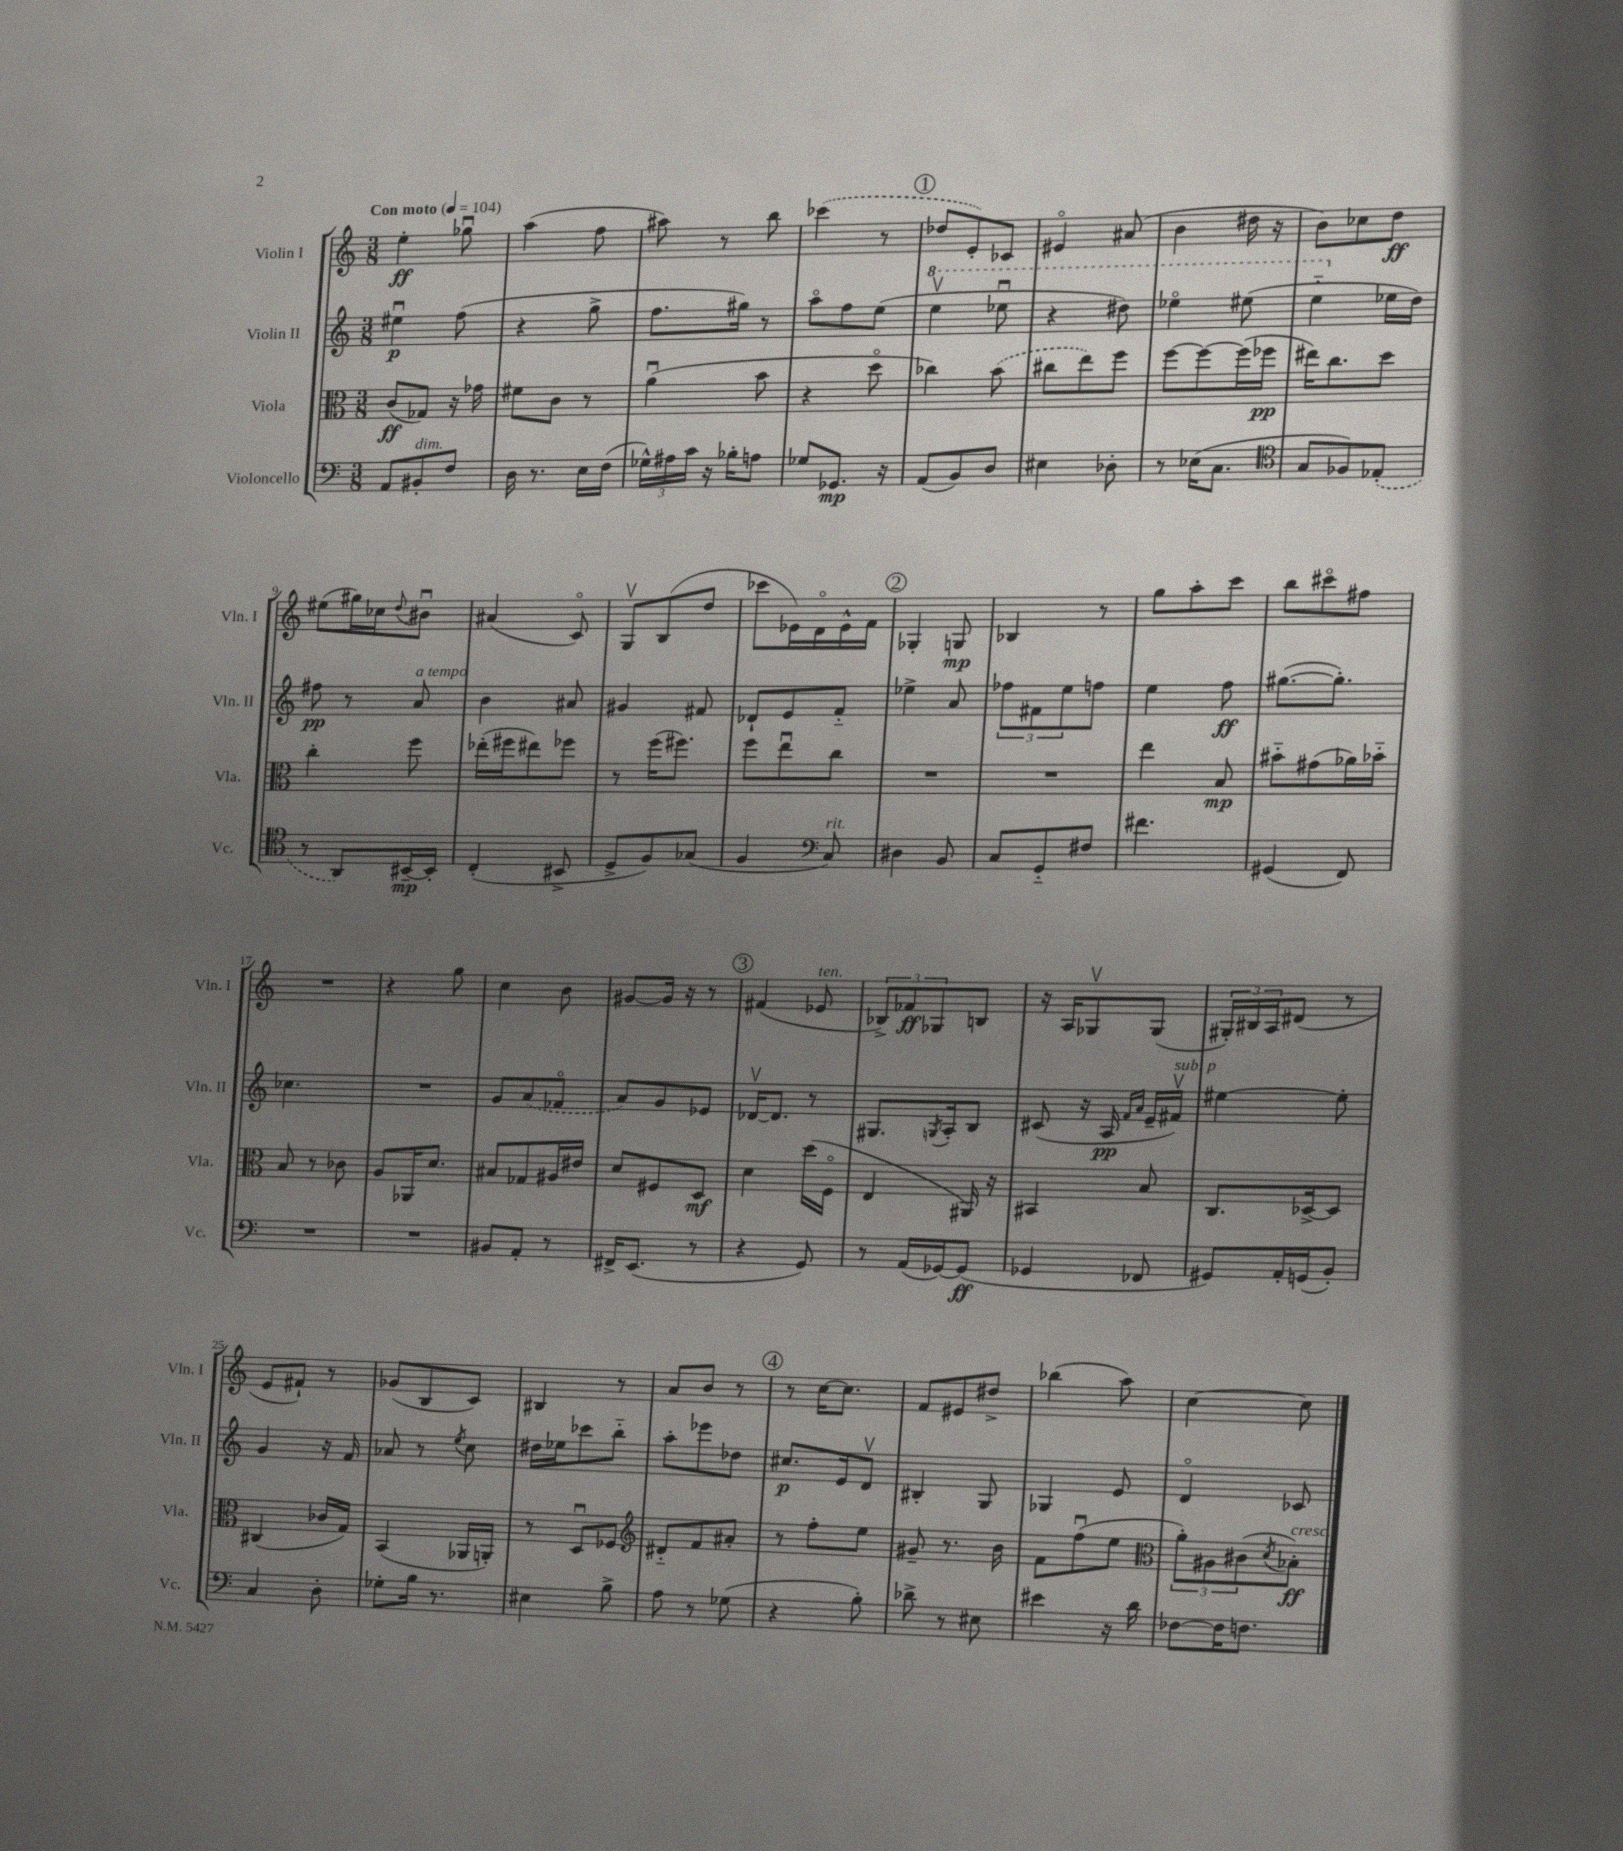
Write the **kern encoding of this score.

**kern	**kern	**kern	**kern
*staff4	*staff3	*staff2	*staff1
*clefF4	*clefC3	*clefG2	*clefG2
*k[]	*k[]	*k[]	*k[]
*M3/8	*M3/8	*M3/8	*M3/8
*MM104	*MM104	*MM104	*MM104
8AA/L	(8c/L	4ee#u\	4ee'\
8BB#'/	8G-/J)	.	.
8F/J	16r	(8ff\	8gg-u\
.	16g-\	.	.
=	=	=	=
16D\	8f#\L	4r	(4aa\
8.r	.	.	.
.	8c\J	.	.
16E\LL	8r	8gg^\	8ff\
(16F\JJ	.	.	.
=	=	=	=
24G-^^\LL)	(4au\	8.ff\L	8aa#\)
24A#\	.	.	.
24c\JJ	.	.	.
16r	.	.	8r
16B-'\LK	.	16gg#\Jk)	.
8A\J	8b\	8r	8bb\
=	=	=	=
8G-/L	4r	8aao\L	(4ccc-\
8.GG-/J	.	8ff\	.
.	8ddo\	(8ee\J	8r
16r	.	.	.
=	=	=	=
(8AA/L	4cc-\)	4eeev\	8dd-/L
8BB/)	.	.	8e'/)
8D/J	(8b\	8eee-u\	8c-/J
=	=	=	=
4E#\	8cc#\L	4r	4e#o/
.	8ee\)	.	.
8D-'\	8ff\J	8ddd#\)	(8a#/
=	=	=	=
8r	[8ff\L	4eee-o\	4b\
(16E-\LK	8ff\_	.	.
8.C\J	.	.	.
.	(16ff\]L	(8eee#\	16dd#\
.	16ff-\JJ	.	16r
=	=	=	=
*clefC4	*	*	*
8G/L	16ee#\LK)	4eee'~\	8b\L)
.	8.cc\	.	.
8F-/)	.	.	8cc-\
(8E-'/J	8dd\J	16ee-\LL	8dd\J
.	.	16dd\JJ)	.
=	=	=	=
8r	4cc'\	8ff#\	(8ee#\L
8AA/L)	.	8r	16gg#\L)
.	.	.	16cc-\J
.	.	.	8qqdd/
[16BB#~/L	8ff\	8a/	8b#u\J
16BB#'/]JJ	.	.	.
=	=	=	=
(4C'/	(16ee-'\LL	4b\	(4a#/
.	16ff#\J	.	.
.	8ee#\)	.	.
8BB#^/	8ff-\J	8a#/	8co/)
=	=	=	=
8D^/L	8r	4g#/	8Gv/L
8F/)	(16ff\LK	.	(8B/
.	8.ff#\J)	.	.
(8G-/J	.	8f#/	8dd/J
=	=	=	=
4F/	8ff\L	8d-`/L	8ccc-\L
.	8eeu\	8e/	16e-\L)
.	.	.	16do\
*clefF4	*	*	*
8C/)	8cc\J	8f'~/J	16e-^^\
.	.	.	16f\JJ
=	=	=	=
4D#\	4.r	4ee-^\	4G-'/
8BB/	.	8a/	8G/
=	=	=	=
8C/L	4.r	12ff-\L	4B-/
.	.	12f#\	.
8GG'~/	.	.	.
.	.	12ee\	.
8F#/J	.	8ff\J	8r
=	=	=	=
4.f#\	4ee\	4ee\	8gg\L
.	.	.	8aa'\
.	8B/	8ff\	8ccc\J
=	=	=	=
(4GG#/	8b#'~\L	([8.gg#\L	8bb\L
.	(8g#\	.	8ccc#o\
.	.	8.gg#'\]J)	.
8FF/)	16a-\L)	.	8ff#\J
.	16b-'~\JJ	.	.
=	=	=	=
4.r	8B/	4.cc-\	4.r
.	8r	.	.
.	8c-\	.	.
=	=	=	=
4.r	8A/L	4.r	4r
.	16AA-/K	.	.
.	8.d/J	.	.
.	.	.	8gg\
=	=	=	=
8BB#/L	8B#/L	8g/L	4cc\
8AA'/J	8G-/	(8a/	.
8r	16A#/L	8f-o/J	8b\
.	16e#/JJ	.	.
=	=	=	=
16FF#^/LK	8d/L	8a/L)	[8g#/L
(8.EE/J	.	.	.
.	8F#/	8g/	16g#/]Jk
.	.	.	16r
8r	8D/J	8e-/J	8r
=	=	=	=
4r	4d\	[16d-v/LK	(4f#/
.	.	8.d-/]J	.
8GG/)	(16dd\LL	8r	8e-/
.	16Fo\JJ	.	.
=	=	=	=
8r	4E/	8.G#/L	12B-^/L)
.	.	.	12f-/
(16AA/LL	.	.	.
.	.	.	12G-/
.	.	8qG/	.
[16GG-/J)	.	16A'/k	.
(8GG-/]J	16AA#/)	8B/J	8B/J
.	16r	.	.
=	=	=	=
4GG-/	4BB#/	(8c#/	16r
.	.	.	16A/LK
.	.	16r	8G-v/
.	.	16A/	.
.	.	16qqf/LL	.
.	.	16qqa/JJ	.
8FF-/	8B/	16e~/LL	(8G-/J
.	.	16f#v/JJ)	.
=	=	=	=
8GG#/L)	8.C/L	[4ee#\	24G#'/LL)
.	.	.	24B#/
.	.	.	24A/J
16AA'/L	.	.	(8d#/J
(16GG/J	[16D-^/k	.	.
8BB'/J)	8D-/]J	8ee#'\]	8r
=	=	=	=
4C/	(4C#/	4g/	8e/L
.	.	.	8f#`/J)
8D'\	16c-/LL	16r	8r
.	16G/JJ)	16f/	.
=	=	=	=
8G-'\L	(4BB/	8a-/	(8g-/L
16B\Jk	.	8r	8B/
8.r	.	.	.
.	.	8qee/	.
.	16AA-/LL	8cc\	8c/J)
.	16AA'/JJ)	.	.
=	=	=	=
4E#\	8r	16dd#\LL	4B#/
.	.	16ee-\J	.
.	8Du/L	8ccc-\	.
8B^\	8F-/J	8bb'~\J	8r
=	=	=	=
*	*clefG2	*	*
8A\	8d#'~/L	8aa'\L	8a/L
8r	8f/	8eee-\	8b/J
(8G-\	8a#'/J	8dd-\J	8r
=	=	=	=
4r	8r	8.cc#/L	8r
.	8ff'\L	.	[16cc\LK
.	.	16e/k	8.cc\]J
8B'\)	8ee\J	8dv/J	.
=	=	=	=
8d-^\	8g#~/	4B#'/	8f/L
8r	8.r	.	8e#/
8E#\	.	8G/	8dd#^/J
.	16b\	.	.
=	=	=	=
4e#\	8f\L	4G-/	(4bb-\
.	(8ffu\	.	.
16r	8ee\J	8e/	8aa\)
16d\	.	.	.
=	=	=	=
*	*clefC3	*	*
[8F-\L	12a'\L)	4do/	[4cc\
.	12A#\	.	.
16F-\]K	.	.	.
.	(12c#\	.	.
8.F\J	.	.	.
.	8qd/	.	.
.	8B-'\J)	8c-/	8cc\]
==	==	==	==
*-	*-	*-	*-
